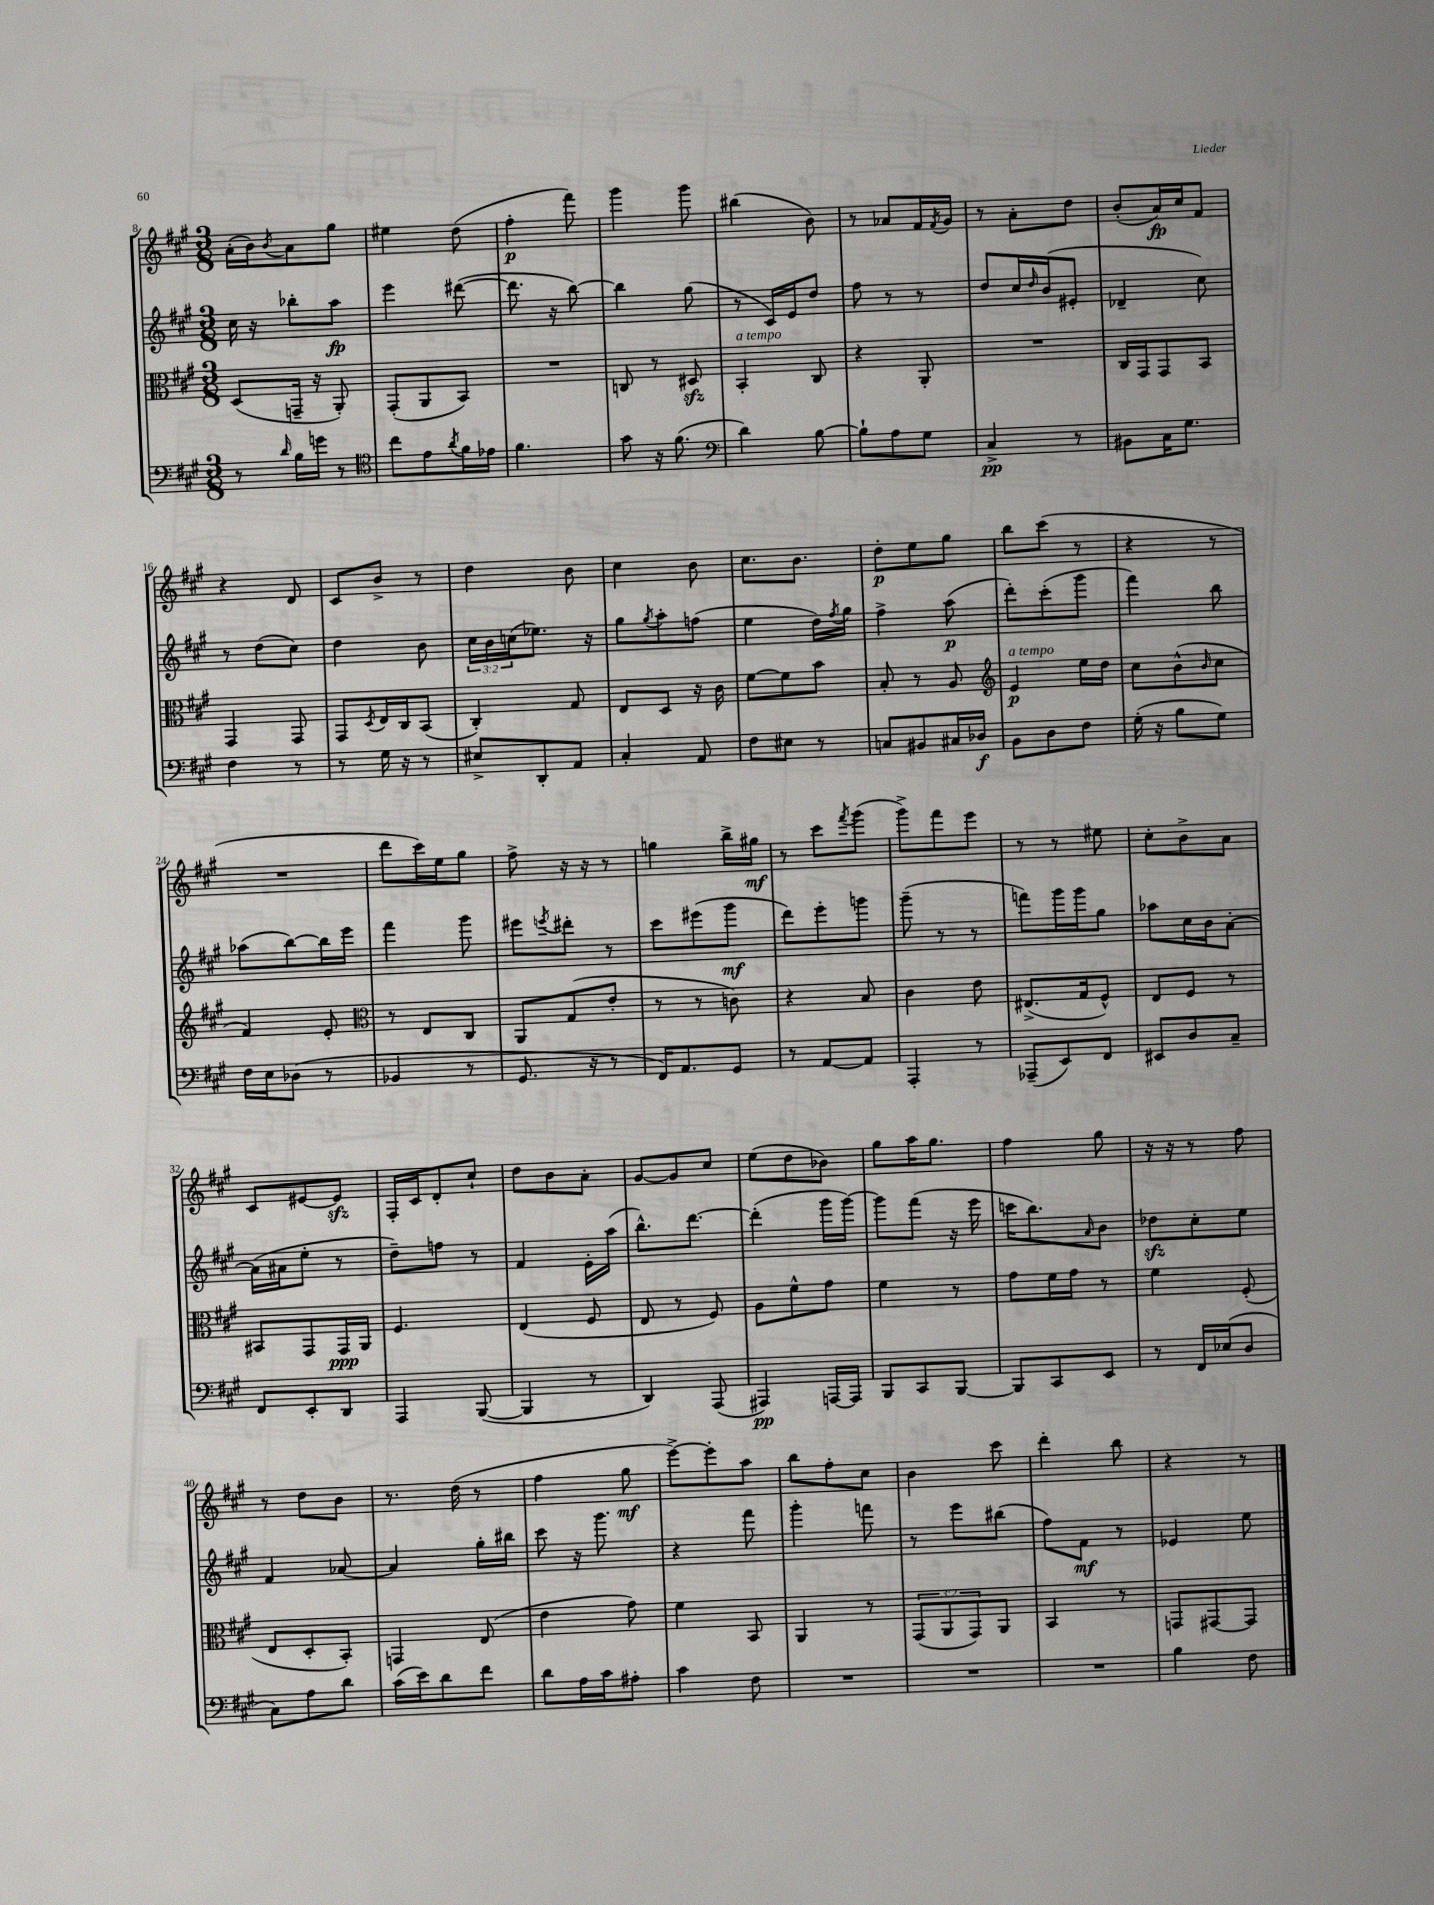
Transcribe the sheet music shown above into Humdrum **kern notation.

**kern	**dynam	**kern	**dynam	**kern	**dynam	**kern	**dynam
*part4	*part4	*part3	*part3	*part2	*part2	*part1	*part1
*staff4	*staff4	*staff3	*staff3	*staff2	*staff2	*staff1	*staff1
*clefF4	*	*clefC3	*	*clefG2	*	*clefG2	*
*k[f#c#g#]	*	*k[f#c#g#]	*	*k[f#c#g#]	*	*k[f#c#g#]	*
*M3/8	*	*M3/8	*	*M3/8	*	*M3/8	*
=8	=8	=8	=8	=8	=8	=8	=8
8r	.	(8D/L	.	16cc#\	.	(16a'\LL	.
.	.	.	.	16r	.	16b\J)	.
16qqd/	.	.	.	.	.	8qb/	.
16B\LL	.	16GGn~/Jk	.	8bb-X'\L	.	8a\	.
16gn\JJ	.	16r	.	.	.	.	.
8r	.	8AA'/)	.	8aa\J	fp	8gg#\J	.
=9	=9	=9	=9	=9	=9	=9	=9
*clefC4	*	*	*	*	*	*	*
8cc#\L	.	(8GG#'/L	.	4eee\	.	4ee#X\	.
8e\	.	8AA/	.	.	.	.	.
8qa/	.	.	.	.	.	.	.
16f#\L	.	8BB/J)	.	([8ddd#X\	.	(8dd\	.
16e-X\JJ	.	.	.	.	.	.	.
=10	=10	=10	=10	=10	=10	=10	=10
4.f#\	.	4.r	.	8.ddd#\]	.	4ff#'\	p
.	.	.	.	16r	.	.	.
.	.	.	.	[8bb\)	.	8fff#\)	.
=11	=11	=11	=11	=11	=11	=11	=11
8g#\	.	8Cn/	.	4bb\]	.	4ggg#\	.
16r	.	8r	.	.	.	.	.
(8.f#\	.	.	.	.	.	.	.
.	.	8D#Xzz/	.	(8gg#\	.	8ggg#\	.
=12	=12	=12	=12	=12	=12	=12	=12
*clefF4	*	*	*	*	*	*	*
!	!	!LO:TX:a:i:t=a tempo	!	!	!	!	!
4d\)	.	4BB'/	.	8r	.	(4bb#X\	.
.	.	.	.	16c#/LL)	.	.	.
.	.	.	.	16e/J	.	.	.
[8B\	.	8C#/	.	8dd/J	.	8b\)	.
=13	=13	=13	=13	=13	=13	=13	=13
8B`\L]	.	4r	.	8ff#\	.	8r	.
8A\	.	.	.	8r	.	8a-X/L	.
8G#\J	.	8AA'/	.	8r	.	16f#/L	.
.	.	.	.	.	.	8qf#/	.
.	.	.	.	.	.	16g#/JJ	.
=14	=14	=14	=14	=14	=14	=14	=14
4C#^/	pp	4.r	.	8dd/L	.	8r	.
.	.	.	.	16cc#/L	.	8a'\L	.
.	.	.	.	16qqdd/	.	.	.
.	.	.	.	(16b/J	.	.	.
8r	.	.	.	8e#X'/J	.	8dd\J	.
=15	=15	=15	=15	=15	=15	=15	=15
8BB#X\L	.	16C#/LL	.	4d-X~/	.	(8b'/L	.
.	.	16GG#/J	.	.	.	.	.
16C#\K	.	8GG#/	.	.	.	16a/L)	fp
8.G#\J	.	.	.	.	.	16cc#/J	.
.	.	8BB/J	.	8cc#\)	.	8f#/J	.
!!LO:LB:g=z
=16	=16	=16	=16	=16	=16	=16	=16
4F#\	.	4GG#/	.	8r	.	4r	.
.	.	.	.	(8dd\L	.	.	.
8r	.	8GG#/	.	8cc#\J)	.	8d/	.
=17	=17	=17	=17	=17	=17	=17	=17
8r	.	8GG#/L	.	4dd\	.	8c#/L	.
.	.	8qD/	.	.	.	.	.
16G#\	.	16E/L	.	.	.	8b^/J	.
16r	.	16C#/J	.	.	.	.	.
8r	.	(8BB/J	.	8b\	.	8r	.
=18	=18	=18	=18	=18	=18	=18	=18
8E#X^/L	.	4C#'/)	.	24cc#\LL	.	4dd\	.
.	.	.	.	24b\	.	.	.
.	.	.	.	(24ccn\J	.	.	.
8DD'/	.	.	.	8.ee-X\J)	.	.	.
8AA/J	.	8G#/	.	.	.	8b\	.
.	.	.	.	16r	.	.	.
=19	=19	=19	=19	=19	=19	=19	=19
4C#'/	.	8E/L	.	8gg#\L	.	4cc#\	.
.	.	.	.	8qgg#/	.	.	.
.	.	8D/J	.	8aa'\	.	.	.
8AA/	.	16r	.	(8ffn\J	.	8b\	.
.	.	16c#\	.	.	.	.	.
=20	=20	=20	=20	=20	=20	=20	=20
8F#\L	.	[8f#\L	.	4ee\	.	8.cc#\L	.
8E#X\J	.	8f#\]	.	.	.	.	.
.	.	.	.	.	.	8.b\J	.
8r	.	8b\J	.	16dd\LL)	.	.	.
.	.	.	.	8qff#/	.	.	.
.	.	.	.	16gg#\JJ	.	.	.
=21	=21	=21	=21	=21	=21	=21	=21
8Cn/L	.	8B'/	.	4ff#^\	.	8dd'\L	p
8BB#X/	.	8r	.	.	.	8ee\	.
16C#X/L	.	8A/	.	(8aa\	p	8gg#\J	.
16D-X/JJ	f	.	.	.	.	.	.
=22	=22	=22	=22	=22	=22	=22	=22
*	*	*clefG2	*	*	*	*	*
!	!	!LO:TX:a:i:t=a tempo	!	!	!	!	!
8BB\L	.	4e/	p	8ddd'\L)	.	8bb\L	.
8D\	.	.	.	(8ccc#'\	.	(8ccc#\J	.
8F#\J	.	16ee\LL	.	8ggg#\J	.	8r	.
.	.	16dd\JJ	.	.	.	.	.
=23	=23	=23	=23	=23	=23	=23	=23
(16G#'\	.	8cc#\L	.	4fff#\)	.	4r	.
16r	.	.	.	.	.	.	.
8B\L	.	(8b^^\	.	.	.	.	.
.	.	16qqb/	.	.	.	.	.
8G#\J)	.	8cc#\J	.	8bb\	.	8r	.
!!LO:LB:g=z
=24	=24	=24	=24	=24	=24	=24	=24
16F#\LL	.	4f#/)	.	(8aa-X\L	.	4.r	.
16E\J	.	.	.	.	.	.	.
(8D-X\J	.	.	.	[8bb\)	.	.	.
8r	.	8e'/	.	16bb\L]	.	.	.
.	.	.	.	16eee\JJ	.	.	.
=25	=25	=25	=25	=25	=25	=25	=25
*	*	*clefC3	*	*	*	*	*
4BB-X/	.	8r	.	4fff#\	.	8ddd\L	.
.	.	8E/L	.	.	.	16ccc#\L)	.
.	.	.	.	.	.	16ee\J	.
8r	.	8C#/J	.	8ggg#\	.	8gg#\J	.
=26	=26	=26	=26	=26	=26	=26	=26
8.GG#/	.	8AA/L	.	8eee#X\L	.	8ff#^\	.
.	.	.	.	8qeeen/	.	.	.
.	.	(8G#/	.	8ddd#X'\J	.	16r	.
16r	.	.	.	.	.	16r	.
8r	.	8e'/J	.	8r	.	8r	.
=27	=27	=27	=27	=27	=27	=27	=27
16FF#/KL)	.	8r	.	8ccc#\L	.	4ggn\	.
8.AA/	.	.	.	.	.	.	.
.	.	8r	.	(8eee#X\	.	.	.
8GG#/J	.	8cn\)	.	8ggg#\J	mf	16bb^\LL	.
.	.	.	.	.	.	16gg#X\JJ	mf
=28	=28	=28	=28	=28	=28	=28	=28
8r	.	4r	.	8ddd\L)	.	8r	.
[8AA/L	.	.	.	8eee'\	.	8ccc#\L	.
.	.	.	.	.	.	8qfff#/	.
8AA/J]	.	8B/	.	8gggn\J	.	(8ggg#\J	.
=29	=29	=29	=29	=29	=29	=29	=29
4AAA'/	.	4c#\	.	(8ggg#~\	.	8ggg#^\L)	.
.	.	.	.	8r	.	8fff#\	.
8r	.	8e\	.	8r	.	8eee\J	.
=30	=30	=30	=30	=30	=30	=30	=30
(8AAA-X~/L	.	(8.E#X^/L	.	8fffn\L)	.	8r	.
8EE/)	.	.	.	16ggg#\L	.	8r	.
.	.	16G#/k	.	16ggg#\J	.	.	.
8FF#/J	.	8F#^^/J)	.	8gg#\J	.	8ee#X\	.
=31	=31	=31	=31	=31	=31	=31	=31
8EE#X/L	.	8E/L	.	8aa-X\L	.	8cc#'\L	.
8D/	.	8F#/J	.	16cc#\L	.	8b^\	.
.	.	.	.	16b\J	.	.	.
8C#~/J	.	8r	.	[8a'\J	.	8a\J	.
!!LO:LB:g=z
=32	=32	=32	=32	=32	=32	=32	=32
8FF#/L	.	8BB#X/L	.	(16a\LL]	.	8c#/L	.
.	.	.	.	16a#X\J	.	.	.
8EE'/	.	8GG#/	.	8ee'\J	.	[8e#X/	.
8DD/J	.	16GG#/L	ppp	8r	.	8e#zz/J]	.
.	.	16AA/JJ	.	.	.	.	.
=33	=33	=33	=33	=33	=33	=33	=33
4AAA/	.	4.F#/	.	8dd~\L)	.	16F#'/LL	.
.	.	.	.	.	.	16c#/J	.
.	.	.	.	8ffn\J	.	8d'/	.
([8BBB/	.	.	.	8r	.	8cc#`/J	.
=34	=34	=34	=34	=34	=34	=34	=34
4BBB/]	.	(4E/	.	4f#/	.	8dd\L	.
.	.	.	.	.	.	8b\	.
8r	.	8F#/	.	16e'\LL	.	8a'\J	.
.	.	.	.	(16aa\JJ	.	.	.
=35	=35	=35	=35	=35	=35	=35	=35
4DD/)	.	8E/	.	8.bb^^\L)	.	[8g#/L	.
.	.	8r	.	.	.	8g#/]	.
.	.	.	.	[8.ddd\J	.	.	.
(8AAA/	.	8F#/)	.	.	.	8cc#/J	.
=36	=36	=36	=36	=36	=36	=36	=36
4AAA#X/)	pp	8A\L	.	(4ddd'\]	.	(8ee\L	.
.	.	8f#^^\	.	.	.	8dd\	.
[16AAAn/LL	.	8g#\J	.	16ggg#\LL	.	8b-X\J)	.
16AAA/JJ]	.	.	.	[16ggg#\JJ)	.	.	.
=37	=37	=37	=37	=37	=37	=37	=37
8BBB/L	.	4f#\	.	8ggg#\L]	.	8gg#\L	.
8CC#/	.	.	.	(8fff#\J	.	16aa\K	.
.	.	.	.	.	.	8.gg#\J	.
[8BBB/J	.	8r	.	16r	.	.	.
.	.	.	.	16eee\	.	.	.
=38	=38	=38	=38	=38	=38	=38	=38
8BBB/L]	.	8g#\L	.	16cccn\KL	.	4ff#\	.
.	.	.	.	8.bb\)	.	.	.
8CC#/	.	16f#\L	.	.	.	.	.
.	.	16g#\JJ	.	.	.	.	.
.	.	.	.	16qqa/	.	.	.
8EE/J	.	8r	.	8b\J	.	8gg#\	.
=39	=39	=39	=39	=39	=39	=39	=39
8r	.	4f#\	.	8dd-Xzz\L	.	16r	.
.	.	.	.	.	.	16r	.
16FF#/LL	.	.	.	8cc#'\	.	8r	.
(16E-X/J	.	.	.	.	.	.	.
8D/J	.	(8F#'/	.	8ee\J	.	8ff#\	.
!!LO:LB:g=z
=40	=40	=40	=40	=40	=40	=40	=40
8C#\L)	.	8E/L	.	4f#/	.	8r	.
8A\	.	8D'/	.	.	.	8dd\L	.
8d\J	.	8BB'/J)	.	[8a-X/	.	8b\J	.
=41	=41	=41	=41	=41	=41	=41	=41
(16c#\LL	.	4GGn/	.	4a-/]	.	8.r	.
16e\J)	.	.	.	.	.	.	.
8d\	.	.	.	.	.	.	.
.	.	.	.	.	.	(16dd\	.
8f#\J	.	(8E/	.	16gg#'\LL	.	8r	.
.	.	.	.	16bb#X\JJ	.	.	.
=42	=42	=42	=42	=42	=42	=42	=42
8d\L	.	4e\	.	8ccc#\	.	4ff#\	.
16A\L	.	.	.	16r	.	.	.
16c#\J	.	.	.	8.ggg#\	.	.	.
8A#X'\J	.	8g#\)	.	.	.	8gg#\	mf
=43	=43	=43	=43	=43	=43	=43	=43
4c#\	.	4f#\	.	4r	.	[8eee^\L)	.
.	.	.	.	.	.	8eee'\]	.
8F#\	.	8BB/	.	8fff#\	.	8aa\J	.
=44	=44	=44	=44	=44	=44	=44	=44
4.r	.	4AA/	.	4ggg#'\	.	8bb\L	.
.	.	.	.	.	.	8ff#'\	.
.	.	8r	.	8fffn\	.	8cc#\J	.
=45	=45	=45	=45	=45	=45	=45	=45
4.r	.	(12GG#/L	.	8r	.	4b\	.
.	.	12AA/	.	.	.	.	.
.	.	.	.	8eee\L	.	.	.
.	.	12GG#/)	.	.	.	.	.
.	.	8AA/J	.	(8bb#X\J	.	8ccc#\	.
=46	=46	=46	=46	=46	=46	=46	=46
4.r	.	4BB/	.	8ff#\L)	.	4ddd'\	.
.	.	.	.	8f#\J	mf	.	.
.	.	8r	.	8r	.	8bb\	.
=47	=47	=47	=47	=47	=47	=47	=47
4B\	.	8GGn/L	.	4e-X/	.	4r	.
.	.	[8GG#X/	.	.	.	.	.
8F#\	.	8GG#/J]	.	8ee\	.	8r	.
==	==	==	==	==	==	==	==
*-	*-	*-	*-	*-	*-	*-	*-
